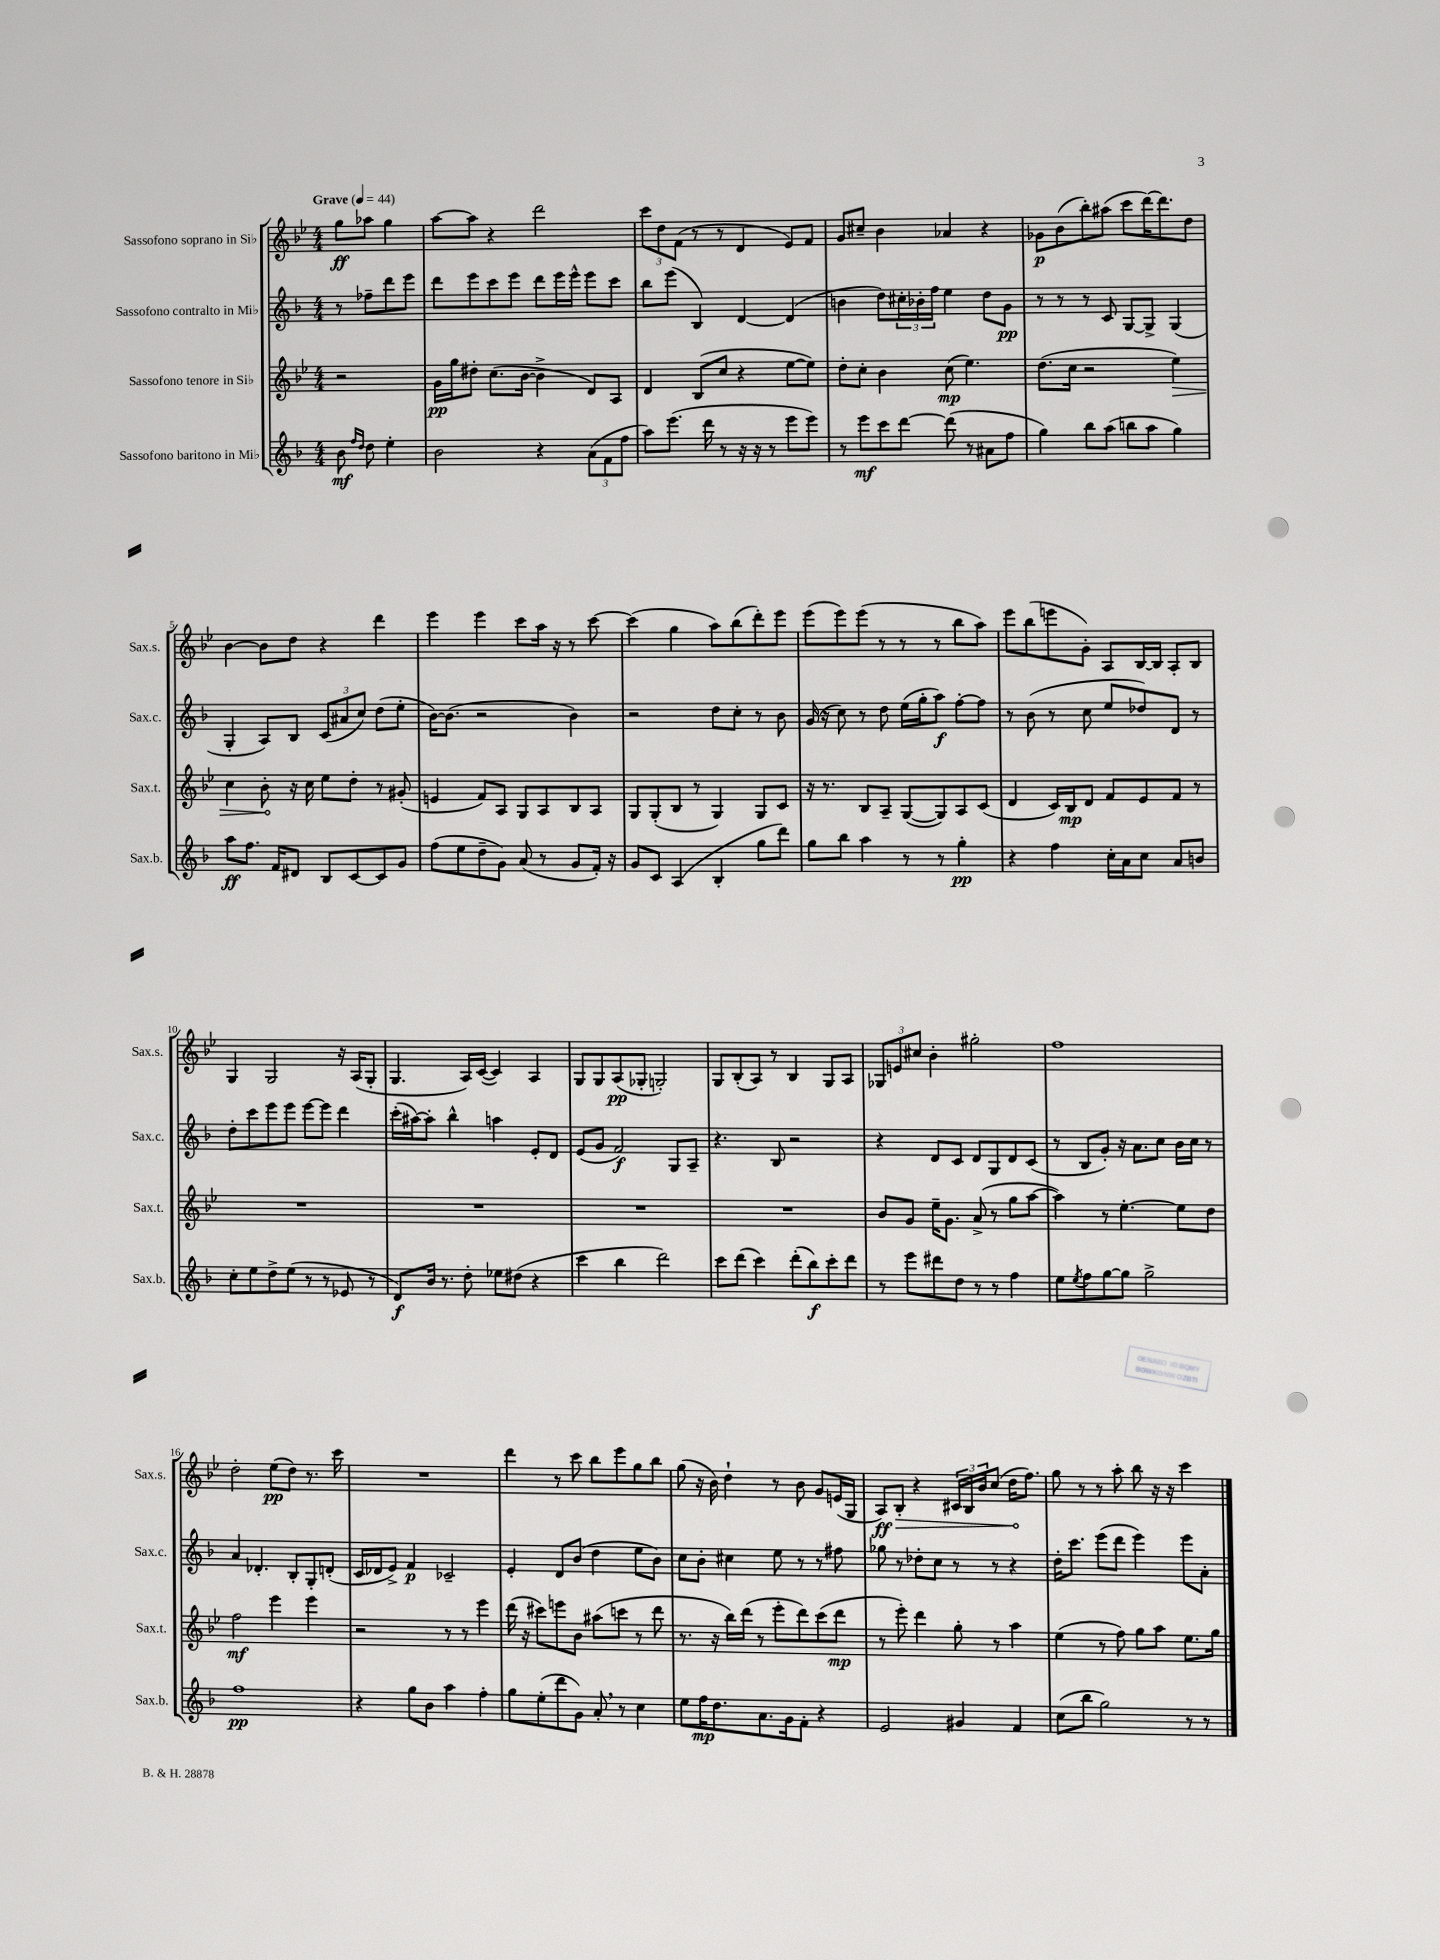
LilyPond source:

<<
\new StaffGroup <<
\new Staff = "s0" \with { instrumentName = "Sassofono soprano in Sib" shortInstrumentName = "Sax.s." } {
    \clef treble \key bes \major \numericTimeSignature \time 4/4 \partial 2 \tempo "Grave" 4 = 44
    g''8\ff aes''8 g''4 |
    a''8~ a''8 r4 d'''2 |
    \tuplet 3/2 { c'''8 d''8 f'8( } r8 r8 d'4 ees'8) f'8 |
    g'8 cis''8-- bes'4 aes'4 r4 |
    ges'8\p bes'8( bes''8-.) ais''8( c'''8 d'''16~) d'''8. d''8 |
    bes'4~ bes'8 d''8 r4 d'''4 |
    ees'''4 ees'''4 c'''8 a''16 r16 r8 c'''8~ |
    c'''4( g''4 a''8) bes''8( d'''8-.) ees'''8 |
    ees'''8( ees'''8) ees'''8( r8 r8 r8 bes''8 a''8) |
    ees'''8 bes''8( e'''8 g'8-.) a8 bes16~ bes16 a8-. bes8 |
    g4 g2 r16 a16( g8-. |
    g4. a16) c'16~( c'4) a4 |
    g8 g8 a8\pp( ges8-. g2-.) |
    g8 bes8-.( a8) r8 bes4 g8 a8 |
    \tuplet 3/2 { ges8 e'8 cis''8 } bes'4-. gis''2-. |
    f''1 |
    d''2-. ees''8\pp( d''8) r8. c'''16 |
    R1 |
    d'''4 r8 c'''8 bes''8 ees'''8 g''8 bes''8 |
    g''8( r16 bes'16) d''4-! r8 bes'8 g'8 e'16( g16 |
    a8\ff) \once \override Hairpin.circled-tip = ##t bes8-.\> r4 \tuplet 3/2 { cis'16 bes16 bes'16 } c''8( d''16\! f''8.) |
    g''8 r8 r8 a''8-. bes''8 r16 r16 c'''4 \bar "|." |
}
\new Staff = "s1" \with { instrumentName = "Sassofono contralto in Mib" shortInstrumentName = "Sax.c." } {
    \clef treble \key f \major \numericTimeSignature \time 4/4 \partial 2
    r8 fes''8-- d'''8 e'''8 |
    d'''8 e'''8 c'''8 e'''8 d'''8 e'''16 e'''16-^ e'''8 c'''8 |
    bes''8 e'''8( bes4) d'4~ d'4( |
    b'4 d''8) \tuplet 3/2 { cis''16-. bes'16-. f''16 } e''4 d''8 g'8\pp |
    r8 r8 r8 c'8 g8~ g8-> g4( |
    g4-. a8) bes8 \tuplet 3/2 { c'8( ais'8 c''8) } d''8( e''8-. |
    bes'16~) bes'8.( r2 bes'4) |
    r2 d''8 c''8-. r8 bes'8 |
    g'16( r16 c''8) r8 d''8 e''16( g''16-. a''8\f) f''8~-. f''8 |
    r8 bes'8( r8 c''8 e''8 des''8) d'8 r8 |
    d''8-. c'''8 e'''8 e'''8 e'''8~ e'''8 d'''4 |
    c'''16-.( ais''16~) ais''8-. bes''4-^ a''4 e'8-. d'8 |
    e'8( g'8 f'2\f) g8 a8-- |
    r4. bes8 r2 |
    r4 d'8 c'8 d'8 g8 d'8 c'8( |
    r8 bes8 g'8-.) r16 a'8. c''8 bes'16 c''16 r8 |
    a'4 des'4.-. bes8-. g8-. d'8-.( |
    c'16 des'16 e'8->) f'4\p ces'2-- |
    e'4-. d'8 bes'8( d''4 e''8 bes'8) |
    c''8 bes'8-. cis''4 e''8 r8 r8 fis''8 |
    ges''8 r8 des''8-. c''8 r8 r8 r4 |
    d''16-. c'''8. e'''8( d'''8 e'''4) e'''8 a'8-. \bar "|." |
}
\new Staff = "s2" \with { instrumentName = "Sassofono tenore in Sib" shortInstrumentName = "Sax.t." } {
    \clef treble \key bes \major \numericTimeSignature \time 4/4 \partial 2
    r2 |
    g'16\pp g''16 dis''8-. c''8.( bes'16~ bes'4-> d'8) a8 |
    d'4 bes8( c''8 r4 ees''8~ ees''8) |
    d''8-. c''8-. bes'4 c''8\mp( ees''4.) |
    d''8.( c''16 r2 \once \override Hairpin.circled-tip = ##t ees''4\>) |
    c''4 bes'8-.\! r16 c''16 ees''8 d''8-. r8 gis'8-.( |
    e'4 f'8) a8 g8 a8 bes8 a8 |
    g8 g8-.( bes8 r8 g4) g8 c'8 |
    r16 r8. bes8 a8-- g8~( g8) a8 c'8( |
    d'4 c'16) bes16\mp d'8 f'8 ees'8 f'8 r8 |
    R1 |
    R1 |
    R1 |
    R1 |
    bes'8 g'8 ees''16-- g'8. a'8->( r8 g''8 a''8~ |
    a''4) r8 ees''4.~-. ees''8 d''8 |
    f''2\mf ees'''4 ees'''4 |
    r2 r8 r8 ees'''4 |
    d'''16( r16 cis'''8) e'''8 bes'8 ais''8( c'''8 r8 d'''8 |
    r8. r16 bes''16) d'''16( r8 ees'''8-. d'''8) c'''8( d'''8\mp |
    r8 ees'''8-.) d'''4 g''8-. r8 a''4 |
    ees''4( r8 f''8) g''8 a''8 ees''8. g''16 \bar "|." |
}
\new Staff = "s3" \with { instrumentName = "Sassofono baritono in Mib" shortInstrumentName = "Sax.b." } {
    \clef treble \key f \major \numericTimeSignature \time 4/4 \partial 2
    bes'8\mf \grace { f''16 d''16 } d''8 e''4-. |
    bes'2 r4 \tuplet 3/2 { a'8( f'8 f''8 } |
    a''8) e'''8.( d'''16 r8 r16 r16 r8 e'''8 e'''8) |
    r8 e'''8\mf c'''8 d'''8~ d'''8( r8 ais'8 f''8 |
    g''4) bes''8 a''8( b''8 a''8 g''4) |
    a''8\ff f''8. f'16 dis'8 bes8 c'8~ c'8 g'8 |
    f''8( e''8 d''8-- g'8) a'8( r8 g'8 f'16-.) r16 |
    g'8 c'8 a4( bes4-. g''8 d'''8) |
    g''8 bes''8 a''4 r8 r8 g''4-.\pp |
    r4 f''4 c''16-. a'16 c''8 a'8 b'8 |
    c''8-. e''8 d''8-> e''8( r8 r8 ees'8 r8 |
    d'8\f) bes'16 r8. d''8-. ees''8 dis''8( r4 |
    c'''4 bes''4 d'''2) |
    c'''8 d'''8( c'''4) d'''8-.( bes''8\f) c'''8-. d'''8 |
    r8 e'''8 dis'''8 d''8 r8 r8 f''4 |
    e''8 \acciaccatura { e''8 } f''8 g''8~ g''8 g''2-> |
    f''1\pp |
    r4 g''8 bes'8 a''4 f''4-. |
    g''8 e''8-.( d'''8 g'8) a'8-. \breathe r8 c''4 |
    e''8 f''16\mp d''8. a'8. g'16 f'8-. r4 |
    e'2 gis'4 f'4 |
    c''8( bes''8 g''2) r8 r8 \bar "|." |
}
>>
>>
